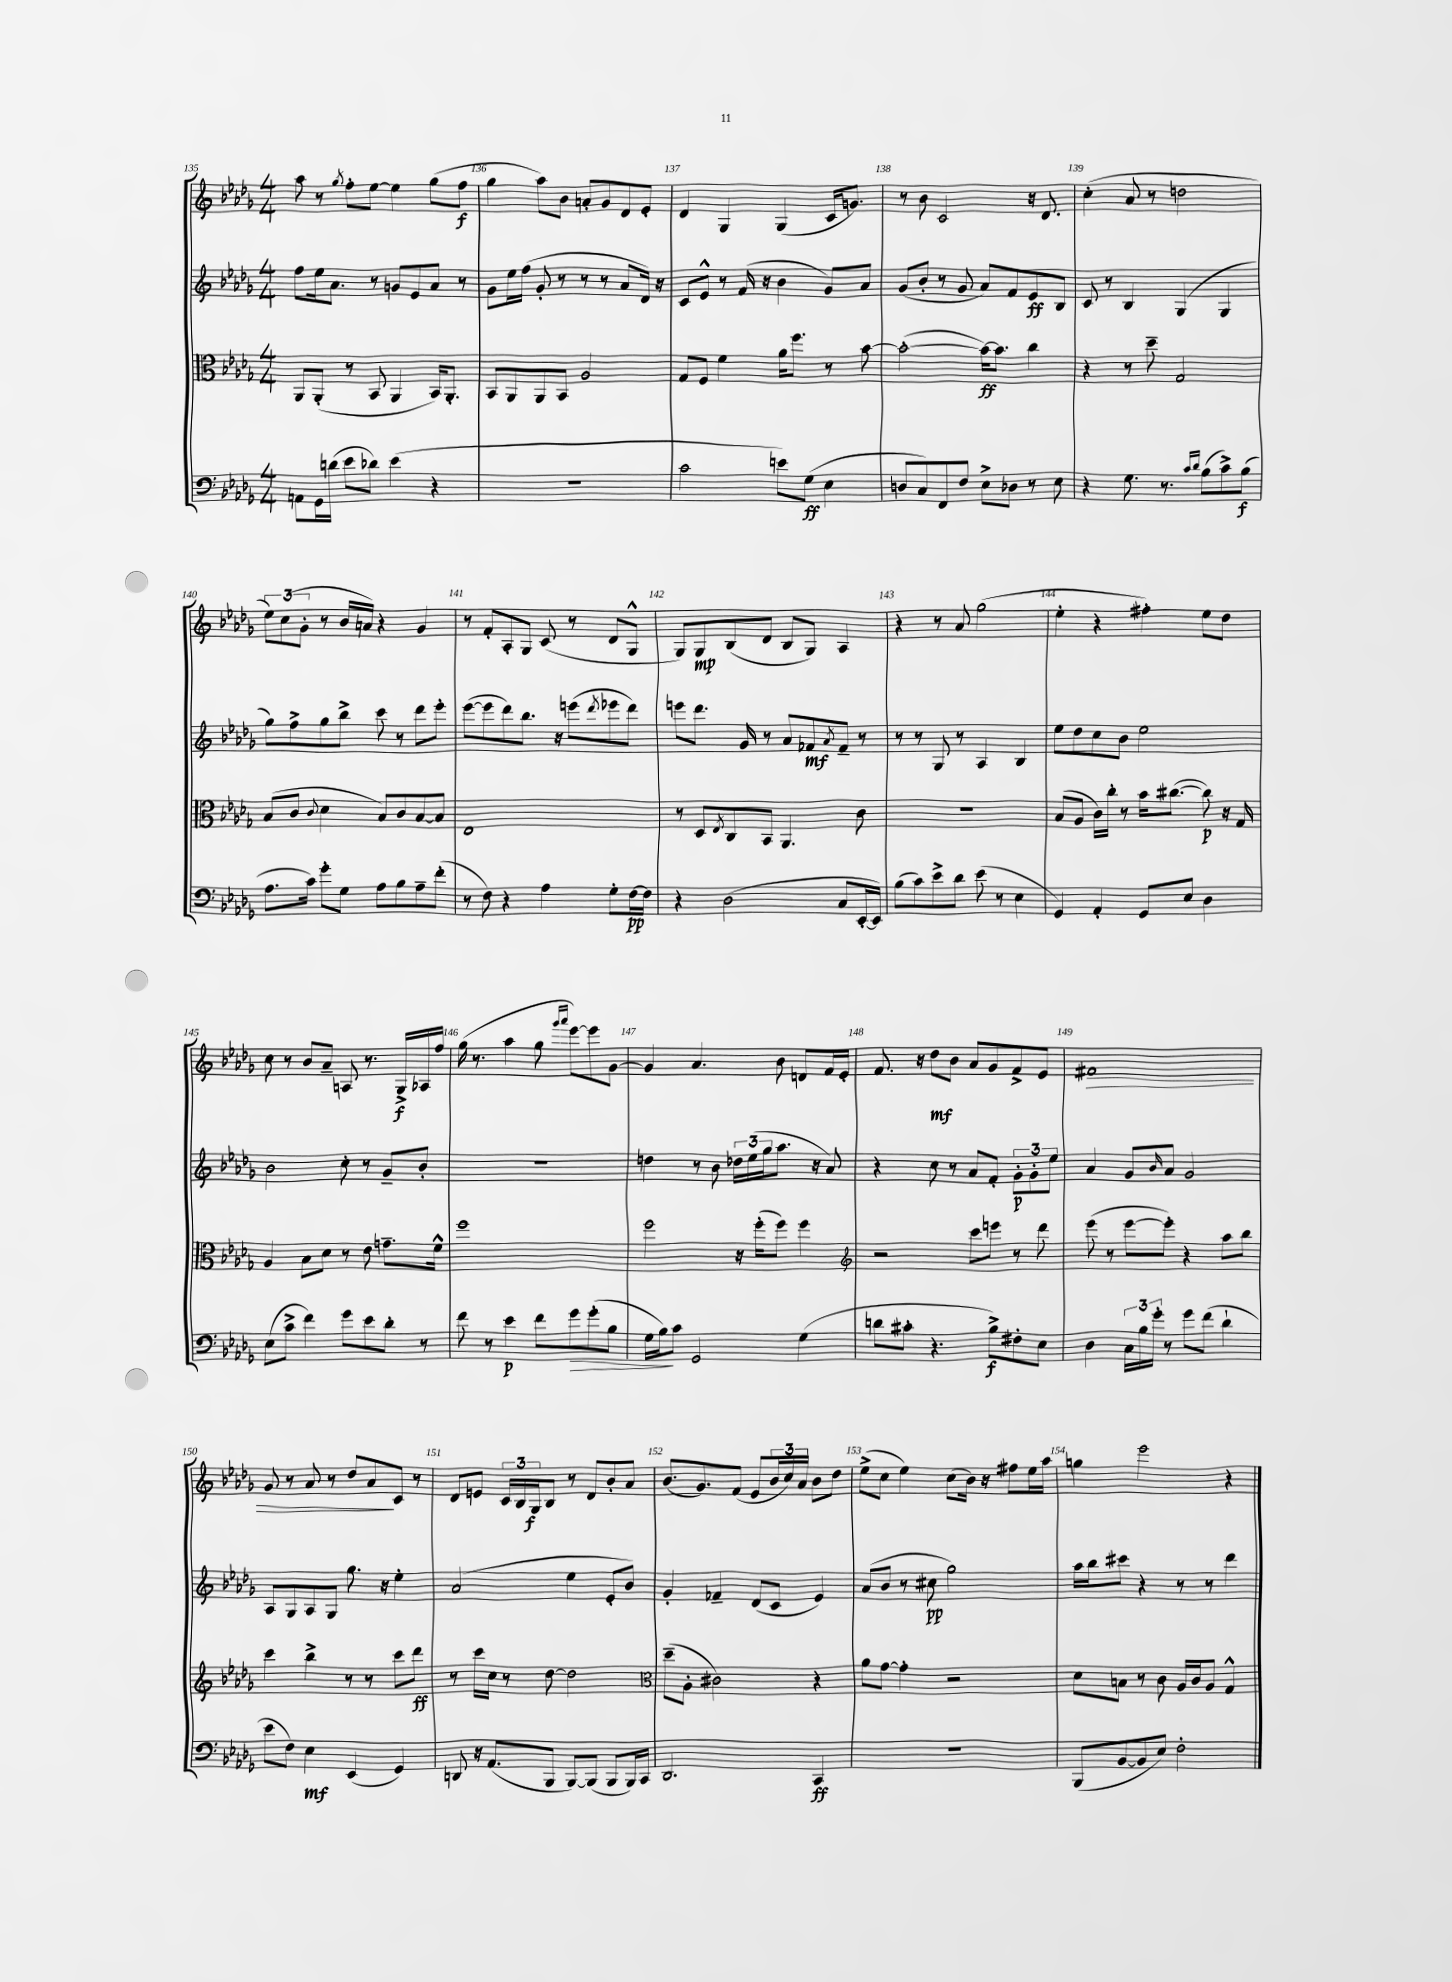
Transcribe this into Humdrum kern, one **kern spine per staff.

**kern	**dynam	**kern	**dynam	**kern	**dynam	**kern	**dynam
*part4	*part4	*part3	*part3	*part2	*part2	*part1	*part1
*staff4	*staff4	*staff3	*staff3	*staff2	*staff2	*staff1	*staff1
*clefF4	*	*clefC3	*	*clefG2	*	*clefG2	*
*k[b-e-a-d-g-]	*	*k[b-e-a-d-g-]	*	*k[b-e-a-d-g-]	*	*k[b-e-a-d-g-]	*
*M4/4	*	*M4/4	*	*M4/4	*	*M4/4	*
=135	=135	=135	=135	=135	=135	=135	=135
8AAn\L	.	8AA-/L	.	8ff\L	.	8aa-\	.
16GG-\L	.	(8AA-'/J	.	16ee-\k	.	8r	.
(16dn\JJ	.	.	.	8.a-\J	.	.	.
.	.	.	.	.	.	8qgg-/	.
8e-\L	.	8r	.	.	.	8ff'\L	.
8d-X\J)	.	8BB-/	.	8r	.	[8ee-\J	.
(4e-\	.	4AA-/	.	8gn/L	.	4ee-\]	.
.	.	.	.	8e-/	.	.	.
4r	.	16BB-/KL)	.	8a-/J	.	(8gg-\L	.
.	.	8.AA-'/J	.	.	.	.	.
.	.	.	.	8r	.	8ff\J	f
=136	=136	=136	=136	=136	=136	=136	=136
1r	.	8BB-/L	.	8g-\L	.	4gg-\	.
.	.	8AA-/	.	16ee-\L	.	.	.
.	.	.	.	(16ff\JJ	.	.	.
.	.	8AA-/	.	8g-'/	.	8aa-\L)	.
.	.	8BB-/J	.	8r	.	8b-\J	.
.	.	2A-/	.	8r	.	8an'/L	.
.	.	.	.	8r	.	8g-/	.
.	.	.	.	8a-/L	.	8d-/	.
.	.	.	.	16d-/Jk)	.	8e-'/J	.
.	.	.	.	16r	.	.	.
=137	=137	=137	=137	=137	=137	=137	=137
2c\	.	8G-/L	.	8c/L	.	4d-/	.
.	.	8F/J	.	8e-^^/J	.	.	.
.	.	4f\	.	8r	.	4G-/	.
.	.	.	.	(16f/	.	.	.
.	.	.	.	16r	.	.	.
8en\L)	.	16a-\KL	.	4b-\	.	(4G-/	.
.	.	8.ff\J	.	.	.	.	.
(8G-\J	ff	.	.	.	.	.	.
4E-\	.	8r	.	8g-/L)	.	16c/KL	.
.	.	.	.	.	.	8.gn/J)	.
.	.	[8b-\	.	8a-/J	.	.	.
=138	=138	=138	=138	=138	=138	=138	=138
8Dn/L	.	(2b-'\_	.	(8g-/L	.	8r	.
8C/)	.	.	.	8b-'/J	.	8b-\	.
8FF/	.	.	.	8r	.	2c/	.
8F/J	.	.	.	8g-/	.	.	.
8E-^\L	.	16b-\KL_)	ff	8a-/L)	.	.	.
.	.	8.b-\J]	.	.	.	.	.
8D-X\J	.	.	.	8f/	.	.	.
8r	.	4cc\	.	8e-/	ff	16r	.
.	.	.	.	.	.	8.d-/	.
8E-\	.	.	.	8B-/J	.	.	.
=139	=139	=139	=139	=139	=139	=139	=139
4r	.	4r	.	8c/	.	(4cc'\	.
.	.	.	.	8r	.	.	.
8.G-\	.	8r	.	4B-/	.	8a-/	.
.	.	8dd-~\	.	.	.	8r	.
8.r	.	.	.	.	.	.	.
.	.	2G-/	.	(4G-/	.	2ddn\	.
16qqc/LL	.	.	.	.	.	.	.
16qqd-/JJ	.	.	.	.	.	.	.
(8B-\L	.	.	.	.	.	.	.
8c^\)	.	.	.	4G-/	.	.	.
(8B-\J	f	.	.	.	.	.	.
!!LO:LB:g=z
=140	=140	=140	=140	=140	=140	=140	=140
8.A-\L	.	(8B-/L	.	8gg-\L)	.	12ee-\L)	.
.	.	.	.	.	.	(12cc\	.
.	.	8c/J	.	8ff^\	.	.	.
.	.	.	.	.	.	12g-'\J	.
16c\Jk)	.	.	.	.	.	.	.
.	.	8qqc/	.	.	.	.	.
8g-'\L	.	4d-\	.	8gg-\	.	8r	.
8G-\J	.	.	.	8bb-^\J	.	16b-/LL	.
.	.	.	.	.	.	16an/JJ)	.
8A-\L	.	8B-/L)	.	8ccc\	.	4r	.
8B-\	.	8c/	.	8r	.	.	.
8A-~\	.	[8B-/	.	8ddd-\L	.	4g-/	.
(8f'\J	.	8B-/J]	.	8eee-'\J	.	.	.
=141	=141	=141	=141	=141	=141	=141	=141
8r	.	1E-	.	([8eee-\L	.	8r	.
8F\)	.	.	.	8eee-\]	.	8f'/L	.
4r	.	.	.	8ddd-\)	.	8A-'/	.
.	.	.	.	8.bb-\J	.	8G-/J	.
4A-\	.	.	.	.	.	(8c/	.
.	.	.	.	16r	.	.	.
.	.	.	.	(8eeen\L	.	8r	.
.	.	.	.	8qddd-/	.	.	.
8G-'\L	.	.	.	8eee-X\	.	8d-/L	.
[16F\L	pp	.	.	8ddd-\J)	.	8G-^^/J	.
16F\JJ]	.	.	.	.	.	.	.
=142	=142	=142	=142	=142	=142	=142	=142
4r	.	8r	.	8eeen\L	.	8G-/L)	.
.	.	8D-/L	.	8.ddd-\J	.	8G-/	mp
.	.	8qE-/	.	.	.	.	.
(2D-\	.	8C/	.	.	.	(8B-/	.
.	.	.	.	16g-/	.	.	.
.	.	8BB-/J	.	8r	.	8d-/J	.
.	.	4.AA-/	.	8a-/L	.	8B-/L	.
.	.	.	.	8f-X/	mf	8G-/J)	.
.	.	.	.	8qa-/	.	.	.
8C/L	.	.	.	8f-~/J	.	4A-/	.
[16EE-'/L	.	8c\	.	8r	.	.	.
16EE-/JJ])	.	.	.	.	.	.	.
=143	=143	=143	=143	=143	=143	=143	=143
(8B-\L	.	1r	.	8r	.	4r	.
8c\)	.	.	.	8r	.	.	.
8e-^\	.	.	.	8G-/	.	8r	.
8d-\J	.	.	.	8r	.	8a-/	.
(8e-\	.	.	.	4A-/	.	(2gg-\	.
8r	.	.	.	.	.	.	.
4E-\	.	.	.	4B-/	.	.	.
=144	=144	=144	=144	=144	=144	=144	=144
4GG-/)	.	(8B-/L	.	8ee-\L	.	4ee-'\	.
.	.	8A-/J	.	8dd-\	.	.	.
4AA-'/	.	16c\LL)	.	8cc\	.	4r	.
.	.	16cc'\JJ	.	.	.	.	.
.	.	8r	.	8b-\J	.	.	.
8GG-/L	.	16b-\KL	.	2ee-\	.	4ff#X'\)	.
.	.	([8.cc#X\J	.	.	.	.	.
8E-/J	.	.	.	.	.	.	.
4D-\	.	8cc#\])	p	.	.	8ee-\L	.
.	.	16r	.	.	.	8dd-\J	.
.	.	16G-/	.	.	.	.	.
!!LO:LB:g=z
=145	=145	=145	=145	=145	=145	=145	=145
(8E-\L	.	4A-/	.	2b-\	.	8cc\	.
8c^\J	.	.	.	.	.	8r	.
4f\)	.	8B-\L	.	.	.	8b-/L	.
.	.	8d-\J	.	.	.	8a-~/J	.
8g-\L	.	8r	.	8cc'\	.	8An/	.
8e-\	.	8e-\	.	8r	.	8.r	.
8d-'\J	.	8.gn~\L	.	8g-~/L	.	.	.
.	.	.	.	.	.	16G-^/LL	f
8r	.	.	.	8b-'/J	.	16A-X/	.
.	.	16f^^\Jk	.	.	.	16ff/JJ	.
=146	=146	=146	=146	=146	=146	=146	=146
8f\	.	1ff	.	1r	.	(16gg-\	.
.	.	.	.	.	.	8.r	.
8r	.	.	.	.	.	.	.
4e-\	p	.	.	.	.	4aa-\	.
8f\L	.	.	.	.	.	8gg-\	.
.	.	.	.	.	.	16qqggg-/LL	.
.	.	.	.	.	.	16qqaaa-/JJ	.
!	!LO:HP:b	!	!	!	!	!	!
8g-\	>	.	.	.	.	[8eee-\L)	.
(8g-'\	.	.	.	.	.	8eee-\]	.
8B-\J	.	.	.	.	.	[8g-\J	.
=147	=147	=147	=147	=147	=147	=147	=147
16G-\LL	.	2ff\	.	4ddn\	.	4g-/]	.
16B-\J)	.	.	.	.	.	.	.
8c\J	]	.	.	.	.	.	.
2GG-/	.	.	.	8r	.	4.a-/	.
.	.	.	.	8b-\	.	.	.
.	.	16r	.	24dd-X\LL	.	.	.
.	.	.	.	(24ee-\	.	.	.
.	.	(16ff'\KL	.	.	.	.	.
.	.	.	.	24gg-\J	.	.	.
.	.	8ff\J)	.	8.aa-\J	.	8b-\	.
(4G-\	.	4ff\	.	.	.	8dn/L	.
.	.	.	.	16r	.	.	.
.	.	.	.	8a-/)	.	16f/L	.
.	.	.	.	.	.	16e-'/JJ	.
=148	=148	=148	=148	=148	=148	=148	=148
*	*	*clefG2	*	*	*	*	*
8dn\L	.	2r	.	4r	.	8.f/	.
8c#X'\J	.	.	.	.	.	.	.
.	.	.	.	.	.	16r	.
4.r	.	.	.	8cc\	.	8dd-\L	mf
.	.	.	.	8r	.	8b-\J	.
.	.	8ccc\L	.	8a-/L	.	8a-/L	.
8B-^\L)	f	8eeen\J	.	8f'/J	.	8g-/	.
8F#X'\	.	8r	.	12g-'\L	p	8f^/	.
.	.	.	.	12g-'\	.	.	.
8E-\J	.	8ddd-\	.	.	.	8e-/J	.
.	.	.	.	12ee-\J	.	.	.
=149	=149	=149	=149	=149	=149	=149	=149
!	!	!	!	!	!	!	!LO:HP:b
4D-\	.	(8eee-\	.	4a-/	.	1f#X	>
.	.	8r	.	.	.	.	.
24C\LL	.	[8eee-\L	.	8g-/L	.	.	.
24B-\	.	.	.	.	.	.	.
24g-'\JJ	.	.	.	.	.	.	.
.	.	.	.	16qqb-/	.	.	.
8r	.	8eee-'\J])	.	8a-/J	.	.	.
8g-\L	.	4r	.	2g-/	.	.	.
(8f\J	.	.	.	.	.	.	.
4d-`\	.	8aa-\L	.	.	.	.	.
.	.	8bb-\J	.	.	.	.	.
!!LO:LB:g=z
=150	=150	=150	=150	=150	=150	=150	=150
8e-\L	.	4ccc\	.	8A-/L	.	8g-/	.
8F\J)	.	.	.	8G-/	.	8r	.
4E-\	mf	4bb-^\	.	8A-/	.	8a-/	.
.	.	.	.	8G-/J	.	8r	.
(4EE-/	.	8r	.	8.gg-\	.	8dd-/L	.
.	.	8r	.	.	.	8a-/	.
.	.	.	.	16r	.	.	.
4GG-/)	.	8ccc\L	.	4ee-'\	.	8c/J	]
.	.	8ddd-\J	ff	.	.	8r	.
=151	=151	=151	=151	=151	=151	=151	=151
8DDn/	.	8r	.	(2a-/	.	8d-/L	.
16r	.	16ccc\LL	.	.	.	8en/J	.
(8.AA-/L	.	16cc\JJ	.	.	.	.	.
.	.	8r	.	.	.	24c/LL	.
.	.	.	.	.	.	24B-/	.
.	.	.	.	.	.	24G-/J	f
8BBB-/J	.	[8dd-\	.	.	.	8B-/J	.
[8BBB-/L)	.	2dd-\]	.	4ee-\	.	8r	.
(8BBB-/J]	.	.	.	.	.	8d-/L	.
8BBB-/L	.	.	.	8e-'/L	.	8b-'/	.
16BBB-/L)	.	.	.	8b-/J)	.	8a-/J	.
16CC/JJ	.	.	.	.	.	.	.
=152	=152	=152	=152	=152	=152	=152	=152
*	*	*clefC3	*	*	*	*	*
2.DD-/	.	(8dd-~\L	.	4g-'/	.	(8.b-/L	.
.	.	8A-'\J	.	.	.	.	.
.	.	.	.	.	.	8.g-/)	.
.	.	2c#X\)	.	4f-X~/	.	.	.
.	.	.	.	.	.	(8f/J	.
.	.	.	.	(8d-/L	.	8e-/L	.
.	.	.	.	8c/J	.	24b-/L	.
.	.	.	.	.	.	24cc/)	.
.	.	.	.	.	.	24a-/JJ	.
4CC/	ff	4r	.	4e-/)	.	8b-\L	.
.	.	.	.	.	.	8dd-\J	.
=153	=153	=153	=153	=153	=153	=153	=153
1r	.	8a-\L	.	(8a-/L	.	(8ee-^\L	.
.	.	[8g-\J	.	8b-/J	.	8cc\J	.
.	.	4g-'\]	.	8r	.	4ee-\)	.
.	.	.	.	8cc#X\	pp	.	.
.	.	2r	.	2gg-\)	.	(8cc\L	.
.	.	.	.	.	.	16b-\Jk)	.
.	.	.	.	.	.	16r	.
.	.	.	.	.	.	8ff#X\L	.
.	.	.	.	.	.	16ee-\L	.
.	.	.	.	.	.	16aa-\JJ	.
=154	=154	=154	=154	=154	=154	=154	=154
(8BBB-/L	.	8d-\L	.	16aa-\LL	.	4ggn\	.
.	.	.	.	16bb-\J	.	.	.
[8BB-/	.	8Bn\J	.	8ccc#X\J	.	.	.
8BB-/]	.	8r	.	4r	.	2eee-\	.
8E-/J)	.	8c\	.	.	.	.	.
2F'\	.	16A-/LL	.	8r	.	.	.
.	.	16c/J	.	.	.	.	.
.	.	8A-/J	.	8r	.	.	.
.	.	4G-^^/	.	4ddd-\	.	4r	.
==	==	==	==	==	==	==	==
*-	*-	*-	*-	*-	*-	*-	*-
